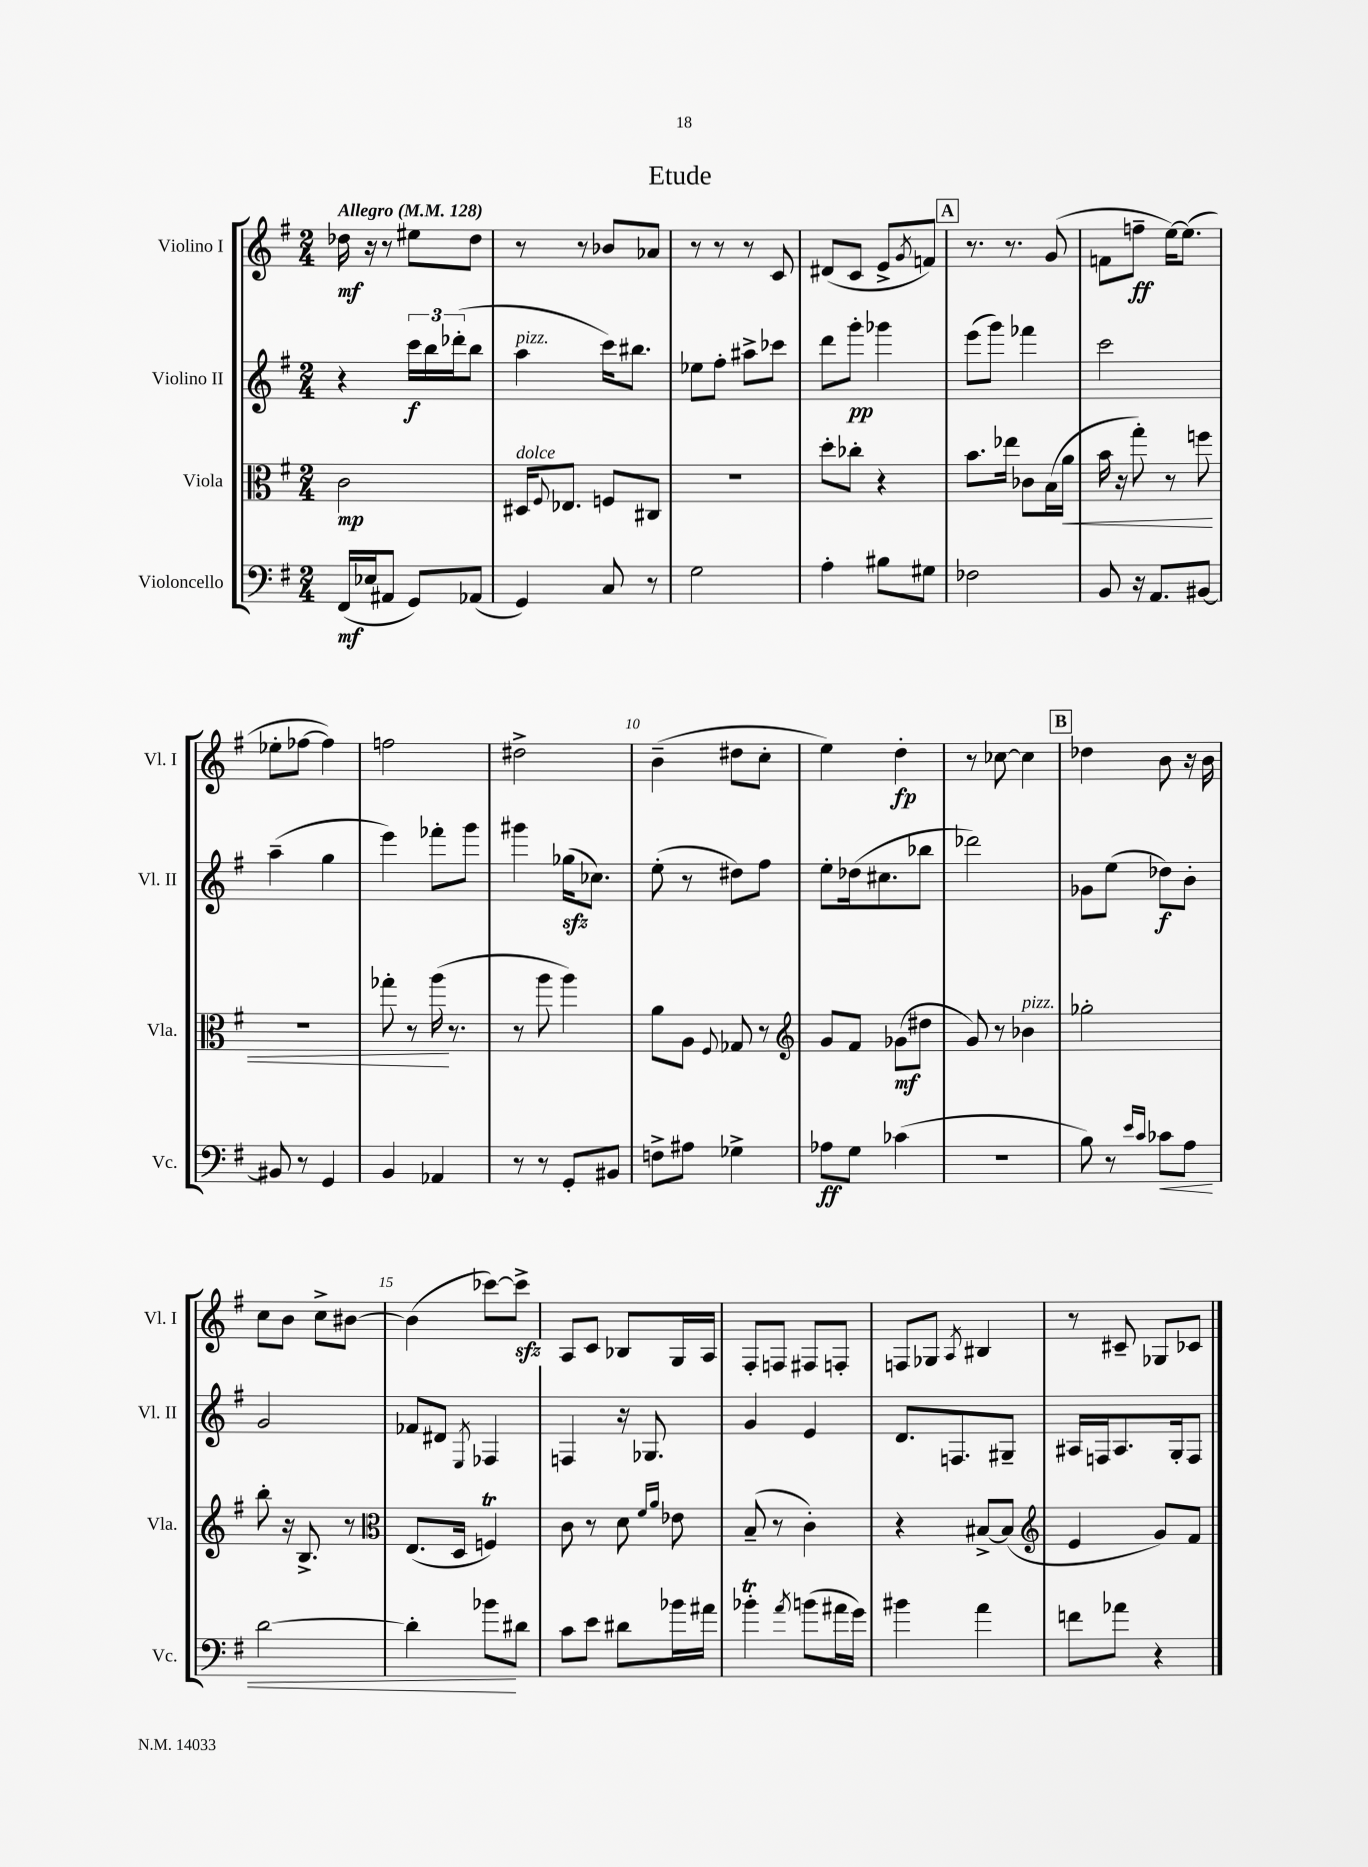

**kern	**dynam	**kern	**dynam	**kern	**dynam	**kern	**dynam
*part4	*part4	*part3	*part3	*part2	*part2	*part1	*part1
*staff4	*staff4	*staff3	*staff3	*staff2	*staff2	*staff1	*staff1
*I"Violoncello	*	*I"Viola	*	*I"Violino II	*	*I"Violino I	*
*I'Vc.	*	*I'Vla.	*	*I'Vl. II	*	*I'Vl. I	*
*clefF4	*	*clefC3	*	*clefG2	*	*clefG2	*
*k[f#]	*	*k[f#]	*	*k[f#]	*	*k[f#]	*
*M2/4	*	*M2/4	*	*M2/4	*	*M2/4	*
*MM128	*	*MM128	*	*MM128	*	*MM128	*
=1	=1	=1	=1	=1	=1	=1	=1
!	!	!	!	!	!	!LO:TX:a:B:t=Allegro	!
(16FF#/LL	mf	2c\	mp	4r	.	16dd-X\	mf
16E-X/J	.	.	.	.	.	16r	.
8AA#X/J	.	.	.	.	.	8r	.
8GG/L)	.	.	.	24ccc\LL	f	8ee#X\L	.
.	.	.	.	24bb\	.	.	.
.	.	.	.	(24ddd-X'\J	.	.	.
(8AA-X/J	.	.	.	8bb\J	.	8dd-\J	.
=2	=2	=2	=2	=2	=2	=2	=2
!	!	!	!	!LO:TX:a:i:t=pizz.	!	!	!
!	!	!LO:TX:a:i:t=dolce	!	!	!	!	!
4GG/)	.	16D#X/KL	.	4aa\	.	8r	.
.	.	8qqF#/	.	.	.	.	.
.	.	8.E-X/J	.	.	.	.	.
.	.	.	.	.	.	8r	.
8C/	.	8Fn/L	.	16ccc\KL)	.	8b-X/L	.
.	.	.	.	8.bb#X\J	.	.	.
8r	.	8C#X/J	.	.	.	8a-X/J	.
=3	=3	=3	=3	=3	=3	=3	=3
2G\	.	2r	.	8ee-X\L	.	8r	.
.	.	.	.	8ff#'\J	.	8r	.
.	.	.	.	8aa#X^\L	.	8r	.
.	.	.	.	8ccc-X\J	.	8c/	.
=4	=4	=4	=4	=4	=4	=4	=4
4A'\	.	8dd'\L	.	8ddd\L	.	(8d#X/L	.
.	.	8cc-X'\J	.	8ggg'\J	pp	8c/J	.
8B#X\L	.	4r	.	4ggg-X\	.	8e^/L	.
.	.	.	.	.	.	8qg/	.
8G#X\J	.	.	.	.	.	8fn/J)	.
!!LO:REH:place=s1:t=A
=5	=5	=5	=5	=5	=5	=5	=5
2F-X\	.	8.b\L	.	(8eee\L	.	8.r	.
.	.	.	.	8ggg\J)	.	.	.
.	.	16ee-X\Jk	.	.	.	8.r	.
.	.	8c-X\L	.	4fff-X\	.	.	.
.	.	(16B\L	.	.	.	(8g/	.
!	!	!	!LO:HP:b	!	!	!	!
.	.	16a\JJ	<	.	.	.	.
=6	=6	=6	=6	=6	=6	=6	=6
8BB/	.	16b\	.	2ccc\	.	8fn\L	.
.	.	16r	.	.	.	.	.
16r	.	8gg'\)	.	.	.	8ffn~\J	ff
8.AA/L	.	.	.	.	.	.	.
.	.	8r	.	.	.	[16ee\KL)	.
.	.	.	.	.	.	(8.ee\J]	.
[8BB#X/J	.	8ffn\	.	.	.	.	.
!!LO:LB:g=z
=7	=7	=7	=7	=7	=7	=7	=7
8BB#X/]	.	2r	.	(4aa~\	.	8ee-X'\L	.
8r	.	.	.	.	.	[8ff-X\J	.
4GG/	.	.	.	4gg\	.	4ff-\])	.
=8	=8	=8	=8	=8	=8	=8	=8
4BB/	.	8gg-X'\	.	4eee\)	.	2ffn\	.
.	.	8r	.	.	.	.	.
4AA-X/	.	(16aa\	.	8fff-X'\L	.	.	.
.	.	8.r	[	.	.	.	.
.	.	.	.	8ggg\J	.	.	.
=9	=9	=9	=9	=9	=9	=9	=9
8r	.	8r	.	4ggg#X\	.	2dd#X^\	.
8r	.	8aa\	.	.	.	.	.
8GG'/L	.	4aa\)	.	(16gg-Xzz\KL	.	.	.
.	.	.	.	8.cc-X\J)	.	.	.
8BB#X/J	.	.	.	.	.	.	.
=10	=10	=10	=10	=10	=10	=10	=10
8Fn^\L	.	8a\L	.	(8ee'\	.	(4b~\	.
8A#X\J	.	8A\J	.	8r	.	.	.
.	.	8qqF#/	.	.	.	.	.
4G-X^\	.	8G-X/	.	8dd#X\L)	.	8dd#X\L	.
.	.	8r	.	8ff#\J	.	8cc'\J	.
=11	=11	=11	=11	=11	=11	=11	=11
*	*	*clefG2	*	*	*	*	*
8A-X\L	ff	8g/L	.	8ee'\L	.	4ee\)	.
8G\J	.	8f#/J	.	(16dd-X\k	.	.	.
.	.	.	.	8.cc#X\	.	.	.
(4c-X\	.	(8g-X\L	mf	.	.	4dd'\	fp
.	.	8dd#X\J	.	8bb-X\J	.	.	.
=12	=12	=12	=12	=12	=12	=12	=12
2r	.	8g/)	.	2ddd-X\)	.	8r	.
.	.	8r	.	.	.	[8cc-X\	.
!	!	!LO:TX:a:i:t=pizz.	!	!	!	!	!
.	.	4b-X\	.	.	.	4cc-\]	.
!!LO:REH:place=s1:t=B
=13	=13	=13	=13	=13	=13	=13	=13
8B\)	.	2gg-X'\	.	8g-X\L	.	4dd-X\	.
8r	.	.	.	(8ee\J	.	.	.
16qqe/LL	.	.	.	.	.	.	.
16qqc/JJ	.	.	.	.	.	.	.
!	!LO:HP:b	!	!	!	!	!	!
8c-X\L	<	.	.	8dd-X\L)	f	8b\	.
8A\J	.	.	.	8b'\J	.	16r	.
.	.	.	.	.	.	16b\	.
!!LO:LB:g=z
=14	=14	=14	=14	=14	=14	=14	=14
[2d\	.	8bb'\	.	2g/	.	8cc\L	.
.	.	16r	.	.	.	8b\J	.
.	.	8.B^/	.	.	.	.	.
.	.	.	.	.	.	8cc^\L	.
.	.	8r	.	.	.	[8b#X\J	.
=15	=15	=15	=15	=15	=15	=15	=15
*	*	*clefC3	*	*	*	*	*
4d'\]	.	(8.E/L	.	8f-X/L	.	(4b#\]	.
.	.	.	.	8d#X/J	.	.	.
.	.	16D/Jk	.	.	.	.	.
.	.	.	.	8qE/	.	.	.
8b-X\L	.	4FnT/)	.	4F-X/	.	[8ccc-X\L)	.
8d#X\J	[	.	.	.	.	8ccc-zz^\J]	.
=16	=16	=16	=16	=16	=16	=16	=16
8c\L	.	8c\	.	4Fn/	.	8A/L	.
8e\J	.	8r	.	.	.	8c/J	.
8d#X\L	.	8d\	.	16r	.	8B-X/L	.
.	.	.	.	8.G-X/	.	.	.
.	.	16qqf#/LL	.	.	.	.	.
.	.	16qqa/JJ	.	.	.	.	.
16b-X\L	.	8e-X\	.	.	.	16G/L	.
16a#X\JJ	.	.	.	.	.	16A/JJ	.
=17	=17	=17	=17	=17	=17	=17	=17
4b-XT'\	.	(8B~/	.	4g/	.	8F#'/L	.
.	.	8r	.	.	.	8Fn/J	.
8qa/	.	.	.	.	.	.	.
(8bn\L	.	4c'\)	.	4e/	.	8F#X/L	.
16a#X\L	.	.	.	.	.	8Fn'/J	.
16g\JJ)	.	.	.	.	.	.	.
=18	=18	=18	=18	=18	=18	=18	=18
4b#X\	.	4r	.	8.d/L	.	8Fn/L	.
.	.	.	.	.	.	8G-X/J	.
.	.	.	.	8.Fn/	.	.	.
.	.	.	.	.	.	8qA/	.
4a\	.	[8B#X^/L	.	.	.	4B#X/	.
.	.	(8B#/J]	.	8G#X~/J	.	.	.
=19	=19	=19	=19	=19	=19	=19	=19
*	*	*clefG2	*	*	*	*	*
8fn\L	.	4e/	.	16A#X/LL	.	8r	.
.	.	.	.	16Fn/J	.	.	.
8a-X\J	.	.	.	8.A#/	.	8c#X~/	.
4r	.	8g/L)	.	.	.	8G-X/L	.
.	.	.	.	16G'/k	.	.	.
.	.	8f#/J	.	8F/J	.	8c-X/J	.
==	==	==	==	==	==	==	==
*-	*-	*-	*-	*-	*-	*-	*-
